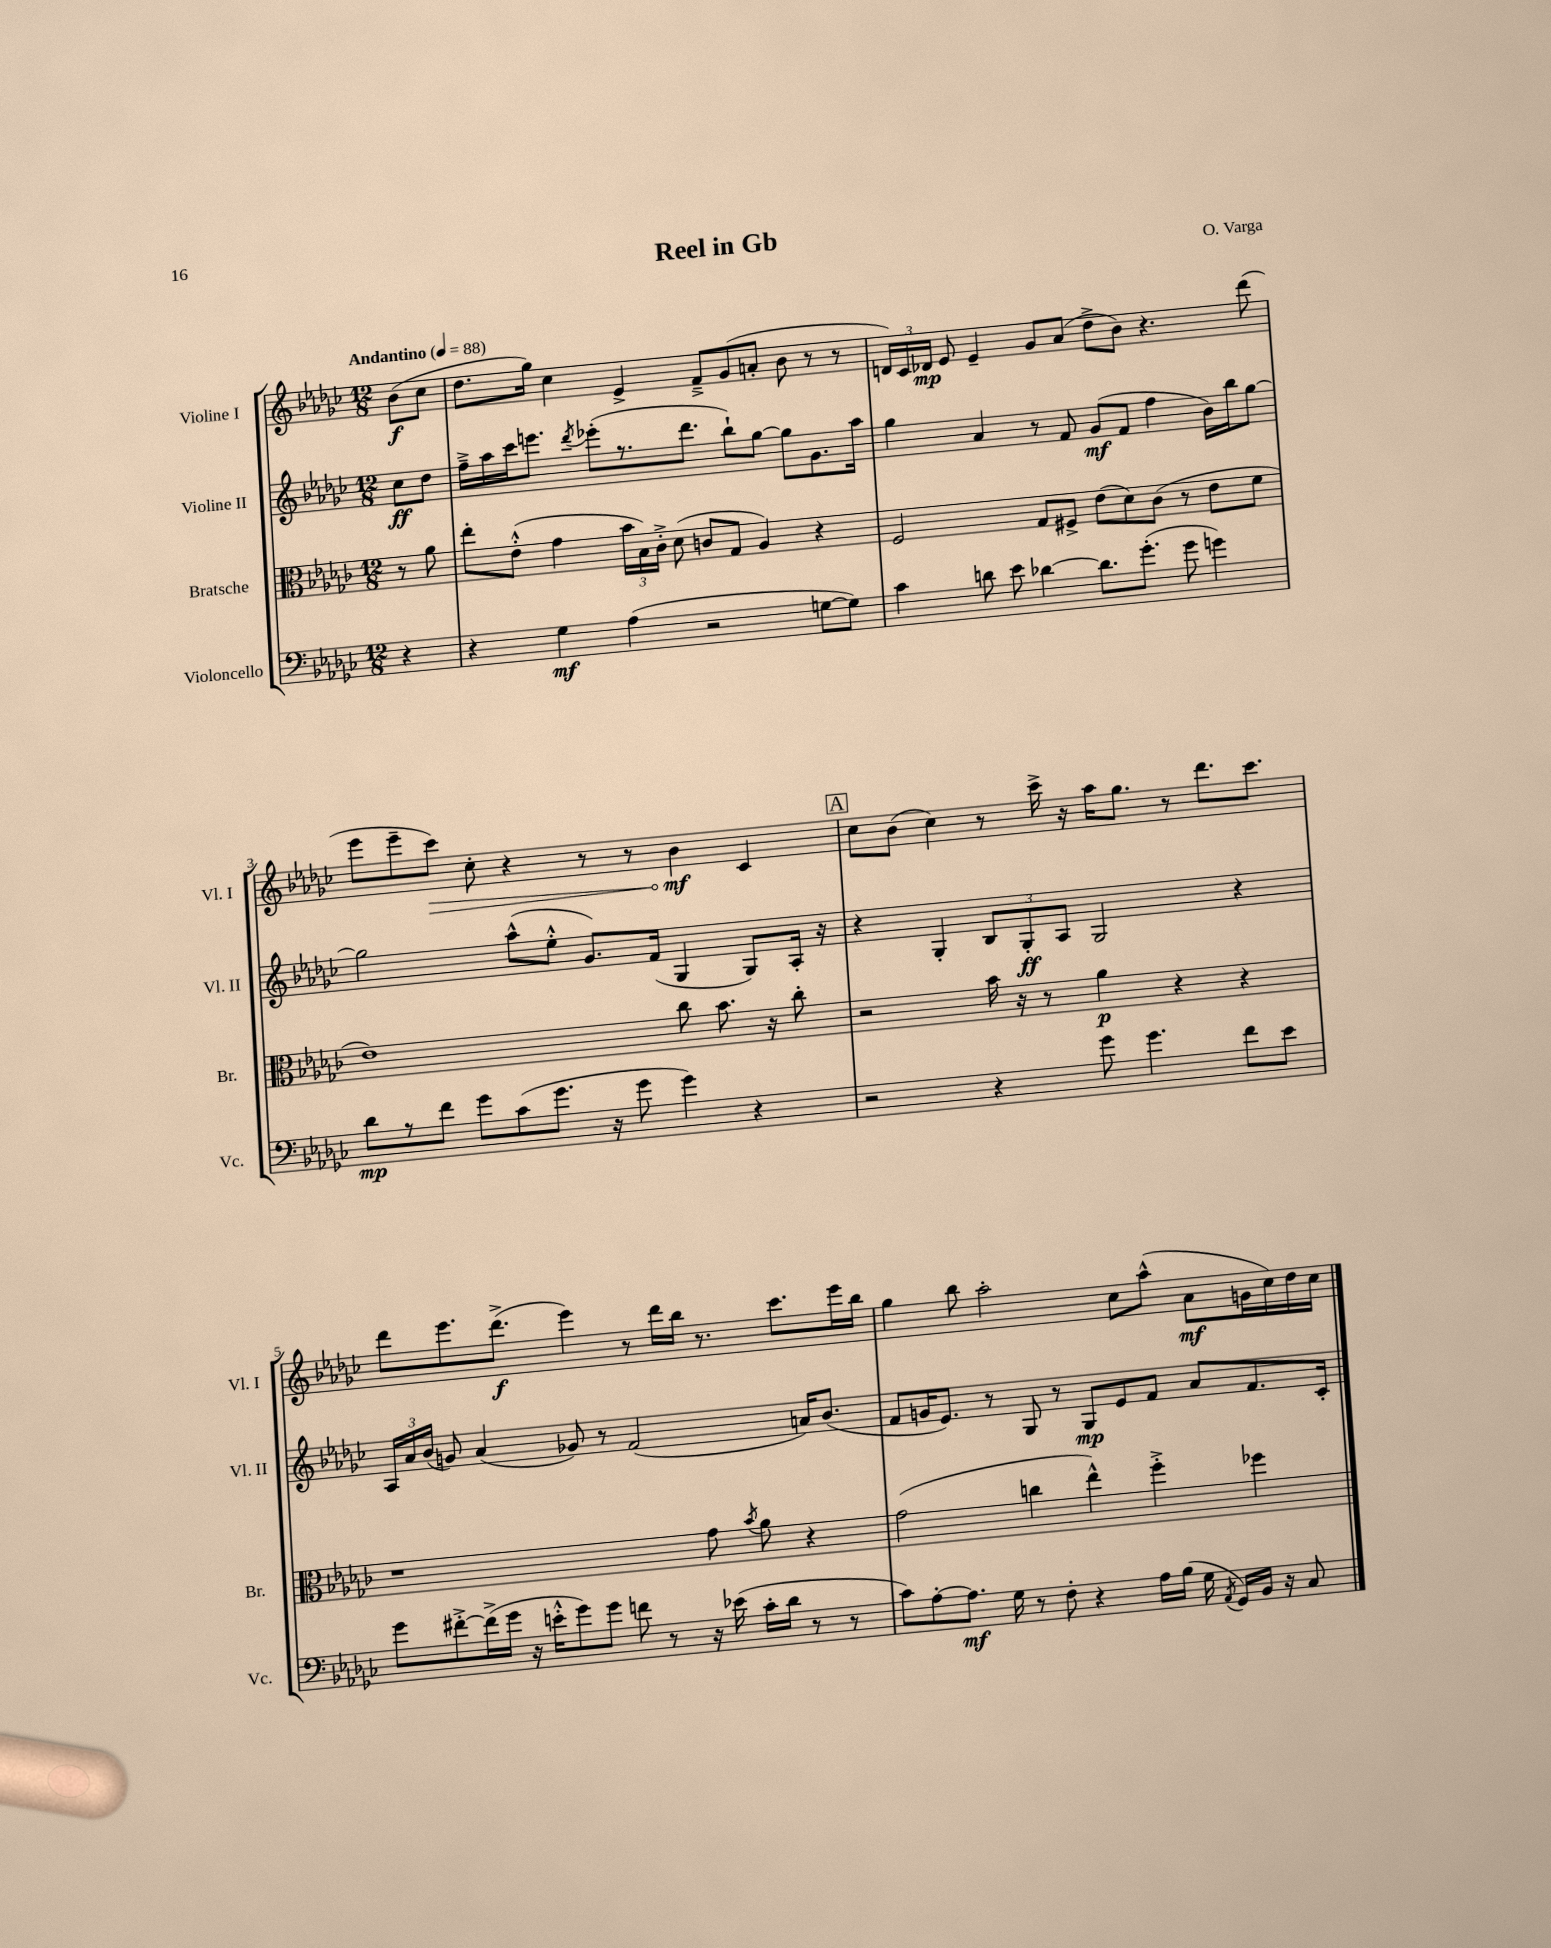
\header { title = "Reel in Gb" composer = "O. Varga" }
<<
\new StaffGroup <<
\new Staff = "s0" \with { instrumentName = "Violine I" shortInstrumentName = "Vl. I" } {
    \clef treble \key ges \major \numericTimeSignature \time 12/8 \partial 4 \tempo "Andantino" 4 = 88
    \autoBeamOff bes'8[\f( ces''8] |
    des''8.[ ges''16]) ces''4 ees'4-> f'8[---> ges'8( a'8]-. bes'8 r8 r8 |
    \tuplet 3/2 { d'16[) ces'16 des'16]\mp } ees'8 ees'4-- ges'8[ aes'8]( des''8[-> bes'8]) r4. des'''8( |
    ees'''8[ ees'''8-- \once \override Hairpin.circled-tip = ##t ces'''8]\>) ces''8-. r4 r8 r8 bes'4\mf\! ces'4 |
    \mark \markup { \box "A" } ces''8[ bes'8]( ces''4) r8 ces'''16-> r16 aes''16[ ges''8.] r8 des'''8.[ ces'''8.] |
    des'''8[ ees'''8. des'''8.]->\f( ees'''4) r8 des'''16[ bes''16] r8. ces'''8.[ ees'''16 bes''16] |
    ges''4 bes''8 aes''2-. ces''8[ aes''8]-^( aes'8[\mf g'16 ces''16) des''16 ces''16] \bar "|." |
}
\new Staff = "s1" \with { instrumentName = "Violine II" shortInstrumentName = "Vl. II" } {
    \clef treble \key ges \major \numericTimeSignature \time 12/8 \partial 4
    \autoBeamOff ces''8[\ff des''8] |
    f''16[---> aes''16 ces'''16 e'''8.] \acciaccatura { des'''8 } ees'''8[-.( r8. des'''8.] bes''8[-!) ges''8]~ ges''8[ ges'8. aes''16] |
    ges''4 aes'4 r8 f'8 ges'8[\mf( f'8] f''4 bes'16[) bes''16 ges''8]~ |
    ges''2 aes''8[-^( ees''8]-.-^ ges'8.[) f'16]( ges4 ges8[) aes16]-. r16 |
    \mark \markup { \box "A" } r4 ges4-. \tuplet 3/2 { bes8[ ges8-.\ff aes8] } ges2 r4 |
    \tuplet 3/2 { aes16[ aes'16 bes'16]( } g'8) aes'4( ges'8) r8 f'2( a'16[) bes'8.]( |
    f'8[ g'16 ees'8.]) r8 ges8 r8 ges8[\mp ees'8 f'8] aes'8[ f'8. ces'16]-. \bar "|." |
}
\new Staff = "s2" \with { instrumentName = "Bratsche" shortInstrumentName = "Br." } {
    \clef alto \key ges \major \numericTimeSignature \time 12/8 \partial 4
    \autoBeamOff r8 aes'8 |
    ees''8[-. ees'8]-.-^( ges'4 \tuplet 3/2 { bes'16[ bes16) ces'16]-.-> } des'8( c'8[ ges8] aes4) r4 |
    f2 ges8[ fis8]-> ees'8[( des'8) ces'8]( r8 ees'8[ f'8] |
    ees'1) ces''8 bes'8. r16 ces''8-. |
    \mark \markup { \box "A" } r2 bes'16 r16 r8 aes'4\p r4 r4 |
    r1 ges'8 \acciaccatura { bes'8 } aes'8 r4 |
    ges'2( c''4 ees''4-^) f''4-.-> fes''4 \bar "|." |
}
\new Staff = "s3" \with { instrumentName = "Violoncello" shortInstrumentName = "Vc." } {
    \clef bass \key ges \major \numericTimeSignature \time 12/8 \partial 4
    \autoBeamOff r4 |
    r4 ges4\mf aes4( r2 g8[~ g8]) |
    ces'4 d'8 ees'8 des'4~ des'8.[ ges'8.]-.( ges'8 g'4) |
    des'8[\mp r8 f'8] ges'8[ ces'8( ges'8.] r16 ges'8 ges'4) r4 |
    \mark \markup { \box "A" } r2 r4 ges'8 ges'4. f'8[ ees'8] |
    ges'8[ fis'8~-.-> fis'16->( ges'16] r16 e'16[-.-^ ges'8) ges'8] f'8 r8 r16 ees'16( ces'16[-. des'16] r8 r8 |
    ces'8[) aes8~-. aes8.]\mf ges16 r8 f8-. r4 aes16[ bes16]( ges16 \acciaccatura { aes,8 } ges,16[) bes,16] r16 ces8 \bar "|." |
}
>>
>>
